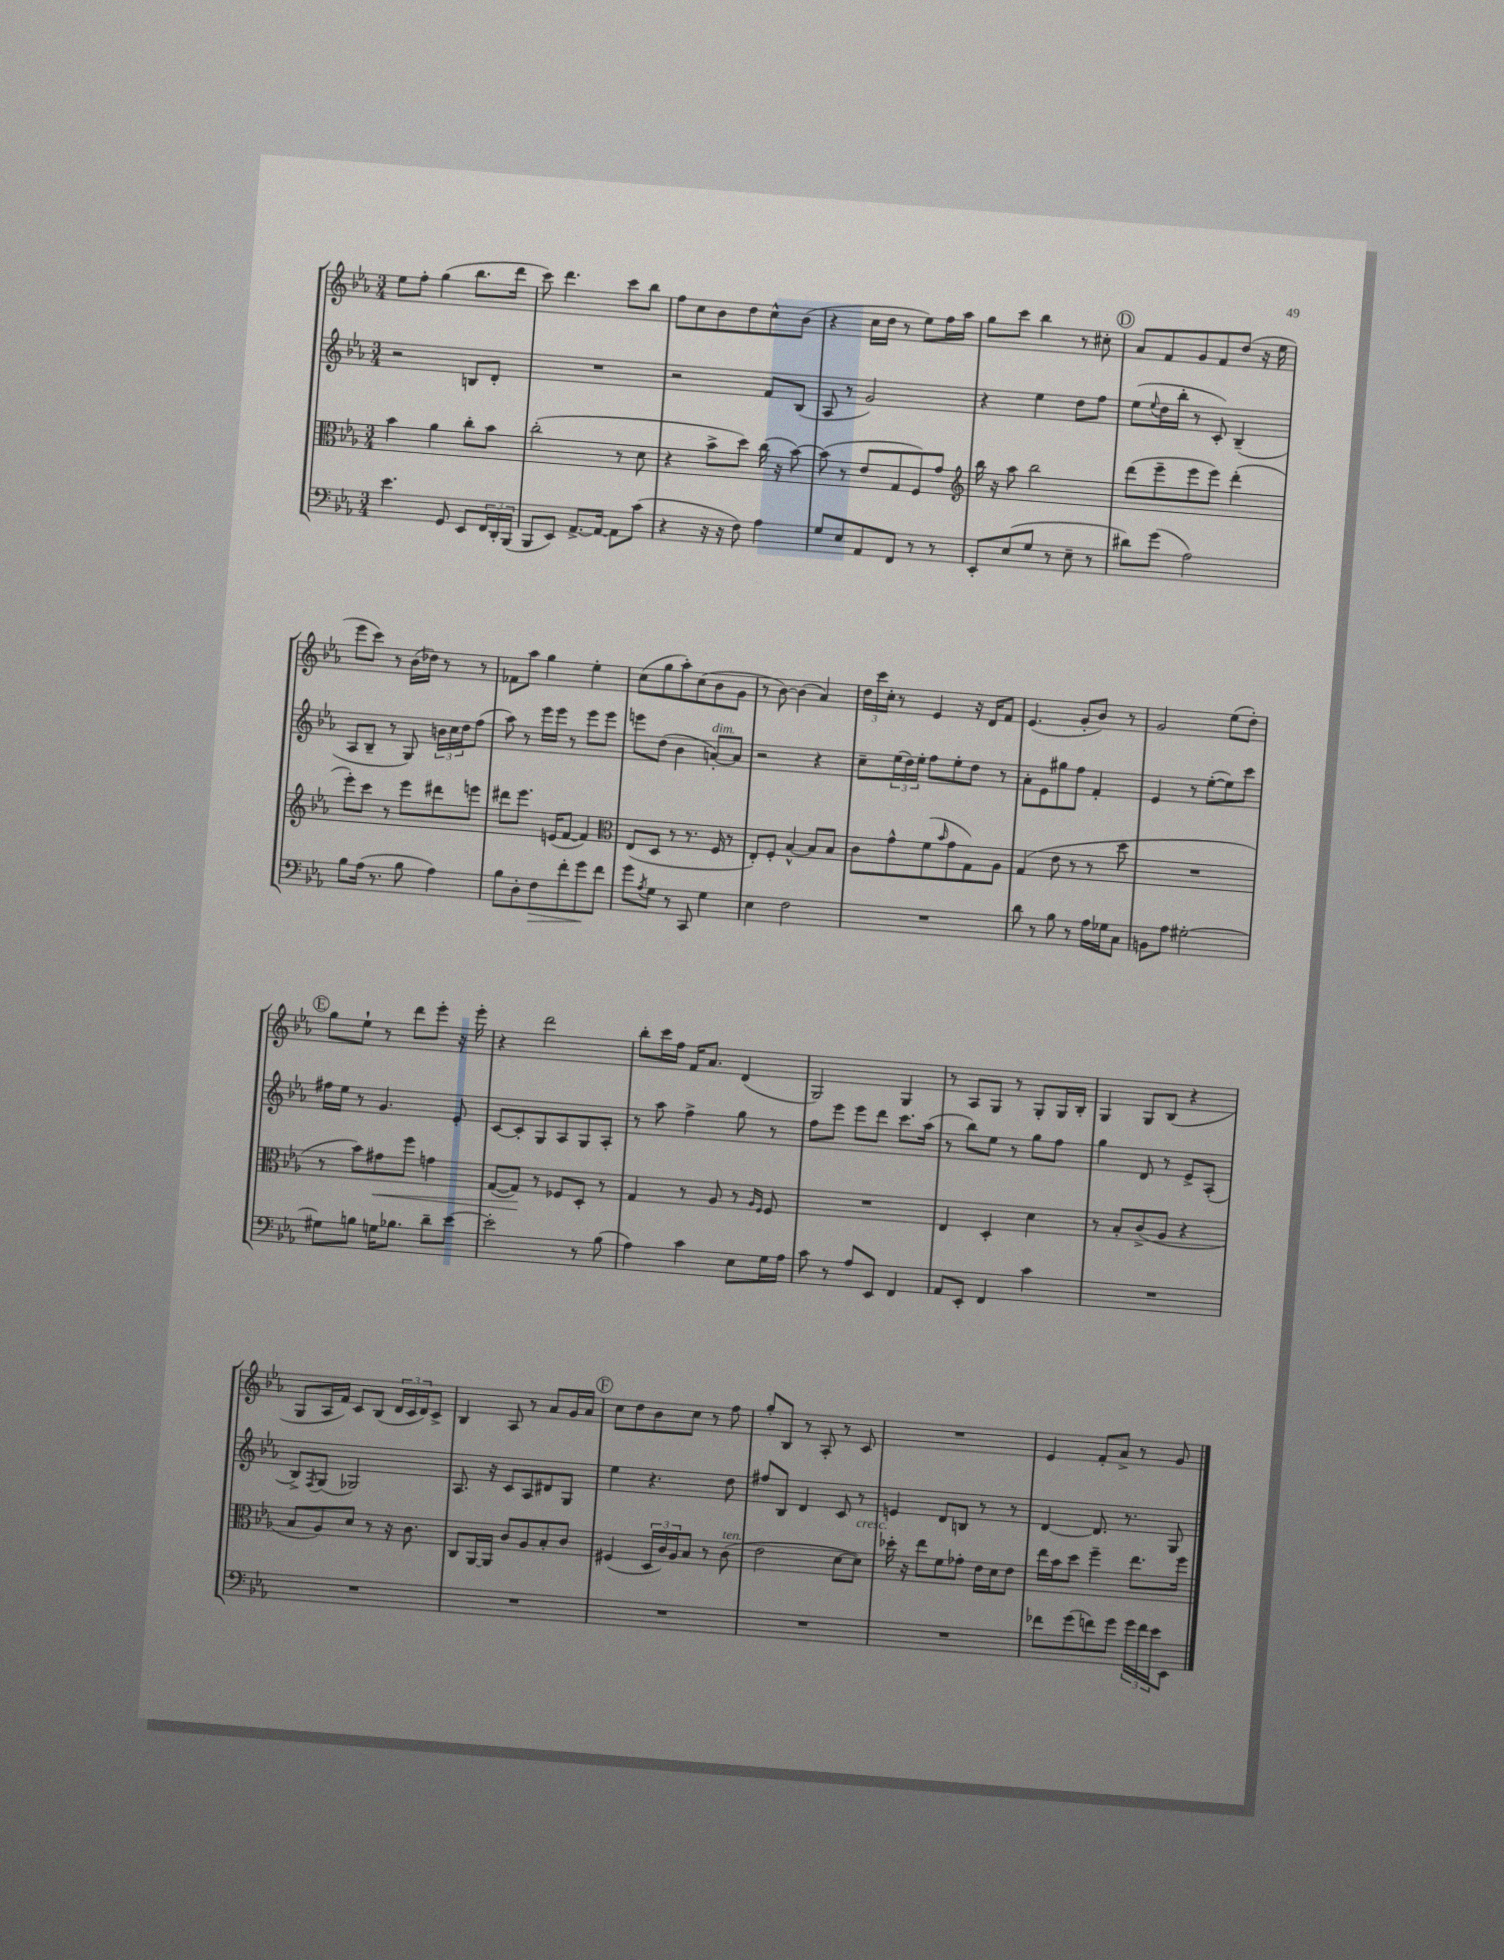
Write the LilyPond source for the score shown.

<<
\new StaffGroup <<
\new Staff = "s0" {
    \clef treble \key ees \major \numericTimeSignature \time 3/4
    ees''8 f''8-. g''4( bes''8. d'''16 |
    c'''8) d'''4. c'''8 bes''8 |
    f''8 c''8 bes'8 d''8 c''8-^ bes'8( |
    r4 c''16 d''16 r8 ees''8) f''16 aes''16 |
    g''8 c'''8 bes''4 r8 cis''8-. |
    \mark \markup { \circle "D" } aes'8 f'8 g'8 f'8 d''8( r16 ees''16 |
    ees'''8 c'''8) r8 bes'16( des''16) r8 r8 |
    fes'8 aes''8 g''4 ees''4-. |
    c''8( g''8 aes''8-.) c''8( bes'8 g'8 |
    r8 bes'8~) bes'4( aes'4) |
    \tuplet 3/2 { d''16 c'''16 c''16-. } r8 ees'4 r16 d'16 f'8 |
    ees'4.( g'8-. bes'8) r8 |
    g'2 ees''8( d''8-.) |
    \mark \markup { \circle "E" } g''8 ees''8-! r8 d'''8 ees'''8-. r16 ees'''16-. |
    r4 d'''2 |
    bes''8-. c'''16 f''16 f'16 aes'8. d'4( |
    g2) g4 |
    r8 aes8 g8 r8 g8-. g16 bes16-. |
    g4 g8 bes8( r4 |
    g8 aes16 f'16) c'8 bes8( \tuplet 3/2 { d'16 c'16 d'16) } c'8-> |
    bes4 aes8 r8 aes'8 g'16 aes'16 |
    \mark \markup { \circle "F" } c''8 d''8 bes'8 c''8 r8 f''8 |
    g''8-. bes8 r8 aes8-. r8 c'8 |
    R2. |
    ees'4 f'8-. aes'8-> r8 g'8 \bar "|." |
}
\new Staff = "s1" {
    \clef treble \key ees \major \numericTimeSignature \time 3/4
    r2 b8 d'8-. |
    R2. |
    r2 f'8 bes8( |
    aes8 r8 g'2) |
    r4 ees''4 d''8 f''8 |
    \mark \markup { \circle "D" } ees''8( \appoggiatura { ees''8 } d''16 bes''16-. r8 c'8-.) bes4--( |
    aes8 bes8-- r8 g8) \tuplet 3/2 { b'16 c''16 d''16 } f''8( |
    aes''8) r8 ees'''16 ees'''16 r8 ees'''8 ees'''8 |
    e'''8 d''8( bes'4 a'8~-.^\markup { \italic "dim." }) a'8 |
    r2 r4 |
    c''8-- \tuplet 3/2 { ees''16( d''16) ees''16-. } f''8 ees''8-. d''8 r8 |
    aes'8-. ees'8 gis''8 f''8 f'4-. |
    ees'4 r8 ees''8~-.( ees''8) c'''8 |
    \mark \markup { \circle "E" } fis''16 ees''16 r8 g'4. ees'8-. |
    c'8~ c'8-. g8 aes8 g8 aes8-. |
    r8 aes''8 f''4-> g''8 r8 |
    f''8 ees'''8 ees'''8 d'''8 c'''8. aes''16( |
    r8 bes''8) ees''8 r8 g''8 f''8 |
    g''4 d'8 r8 ees'8-> aes8-.( |
    bes8->) \acciaccatura { f8 } g8( ges2) |
    aes8. r16 c'8 aes8 dis'8 g8 |
    \mark \markup { \circle "F" } ees''4 r4. d''8 |
    fis''8 bes8 d'4 c'8 r8 |
    e'4 d'8 b8 r8 r8 |
    d'4~ d'8. r8. g8 \bar "|." |
}
\new Staff = "s2" {
    \clef alto \key ees \major \numericTimeSignature \time 3/4
    bes'4 aes'4 c''8-. bes'8 |
    c''2-.( r8 d'8 |
    r4 bes'8-> d''8) c''16( r16 bes'8~) |
    bes'8( r8 ees'8 g8 f8) g'8 |
    \clef treble bes''16 r16 aes''8 bes''2 |
    \mark \markup { \circle "D" } d'''8( ees'''8-- ees'''8 ees'''8) d'''4-.( |
    ees'''8-.) c'''8 r8 ees'''8 dis'''8 e'''8 |
    dis'''8 ees'''8. e'16( f'8~ f'4) |
    \clef alto ees8( d8 r8 r8. f16 r8 |
    ees8-.) f8-. bes4~-^ bes8 bes8 |
    c'8 g'8-^ f'8( \grace { bes'16 } g'8 g8) aes8 |
    g4( ees'8 r8 r8 d''8 |
    R2. |
    \mark \markup { \circle "E" } r8 bes'8) gis'8\< f''8 g'4 |
    g8~( g8\!) r8 fes8 d8-. r8 |
    g4 r8 aes8 r8 \grace { aes16 f16 } f8 |
    R2. |
    ees4 d4-. d'4 |
    r8 bes8-. c'8->( aes8 r4 |
    bes8 aes8) d'8 r8 r16 c'8. |
    c8 aes,16~ aes,16 c'8 aes8 bes8-. c'8 |
    \mark \markup { \circle "F" } fis4( \tuplet 3/2 { d16 c'16) aes16 } bes8 r8 c'8^\markup { \italic "ten." }( |
    ees'2 d'8~ d'8^\markup { \italic "cresc." }) |
    des''16-. r16 ees''8 f'8 ges'8-. ees'16 d'16 ees'8 |
    ees''16 bes'16 d''8 f''4-- ees''8. f''16 \bar "|." |
}
\new Staff = "s3" {
    \clef bass \key ees \major \numericTimeSignature \time 3/4
    ees'4. g,8 ees,8 \tuplet 3/2 { f,16 d,16-. bes,,16( } |
    bes,,8 ees,8) aes,8.~-> aes,16~ aes,8 c'8( |
    r4 r16 r16 f8) aes4 |
    g8 ees8 aes,8 f,8 r8 r8 |
    ees,8-. ees8( g8 r8 ees8-- r8 |
    \mark \markup { \circle "D" } dis'8) g'8( aes2) |
    bes8 aes16( r8. bes8 aes4) |
    bes8 d8-. f8\> f'8-. g'8\! f'8 |
    g'8 \acciaccatura { aes8 } g8 r8 c,8 g4 |
    ees4 f2 |
    R2. |
    d'8 r8 bes8 r8 aes16 ges16 c8 |
    b,8 aes8 gis2~-. |
    \mark \markup { \circle "E" } gis8 b8 g16 bes8. d'8-- ees'8~ |
    ees'2-. r8 bes8( |
    aes4) c'4 ees8 g16 aes16 |
    c'8 r8 aes8 ees,8 f,4 |
    aes,8 ees,8-. f,4 c'4 |
    R2. |
    R2. |
    R2. |
    \mark \markup { \circle "F" } R2. |
    R2. |
    R2. |
    fes'8 g'8( f'8) g'8 \tuplet 3/2 { g'16 f'16 ees'16 } ees,8 \bar "|." |
}
>>
>>
\layout { \context { \Score \remove "Bar_number_engraver" } }
